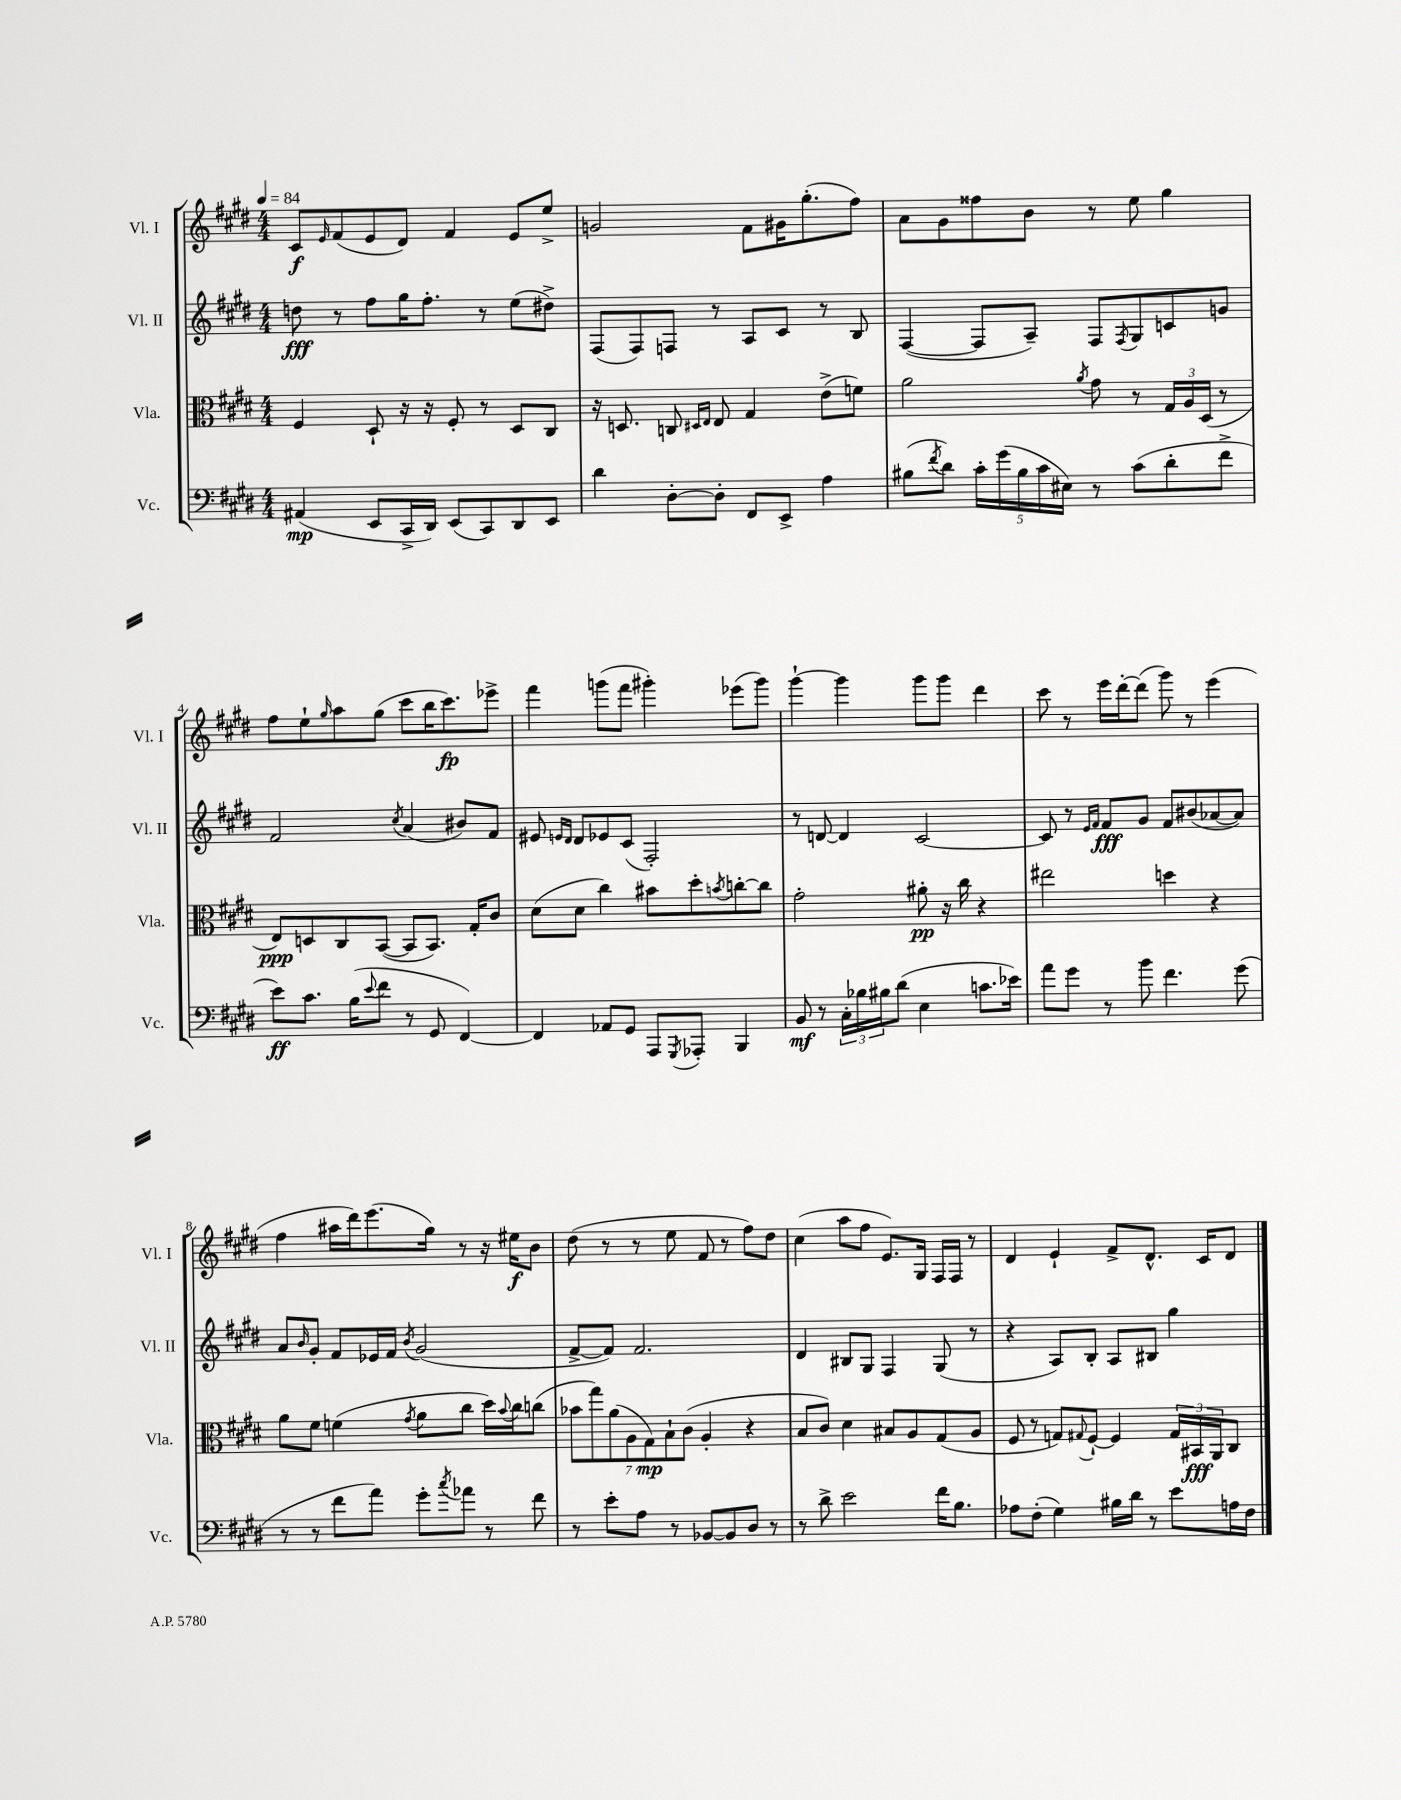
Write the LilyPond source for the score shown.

<<
\new StaffGroup <<
\new Staff = "s0" \with { instrumentName = "Vl. I" shortInstrumentName = "Vl. I" } {
    \clef treble \key e \major \numericTimeSignature \time 4/4 \tempo 4 = 84
    cis'8\f \grace { e'16 } fis'8( e'8 dis'8) fis'4 e'8 e''8-> |
    g'2 fis'8 gis'16 gis''8.-.( fis''8) |
    a'8 gis'8 fisis''8 b'8 r8 e''8 gis''4 |
    fis''8 e''8-! \grace { gis''16 } a''8 gis''8( cis'''8 b''16 cis'''8.\fp) ees'''8-> |
    fis'''4 g'''8( fis'''8 gis'''4-.) ees'''8( gis'''8) |
    gis'''4~-! gis'''4 gis'''8 gis'''8 dis'''4 |
    cis'''8 r8 e'''16 dis'''16~-. dis'''8( gis'''8) r8 e'''4( |
    fis''4 ais''16 dis'''16) e'''8.( gis''16) r8 r16 eis''16\f b'8 |
    dis''8( r8 r8 e''8 fis'8 r8 fis''8) dis''8 |
    cis''4( a''8 fis''8 e'8.) gis16 fis16 fis16 r8 |
    dis'4 e'4-! fis'8-> dis'8.-^ cis'16 dis'8 \bar "|." |
}
\new Staff = "s1" \with { instrumentName = "Vl. II" shortInstrumentName = "Vl. II" } {
    \clef treble \key e \major \numericTimeSignature \time 4/4
    d''8\fff r8 fis''8 gis''16 fis''8.-. r8 e''8( dis''8->) |
    fis8( fis8) f8 r8 a8 cis'8 r8 b8 |
    fis4~( fis8 a8--) fis8 \acciaccatura { fis8 } gis8 c'8 g'8 |
    fis'2 \acciaccatura { cis''8 } a'4( bis'8) fis'8 |
    eis'8 \grace { e'16 dis'16 } dis'8 ees'8 cis'8( fis2-.) |
    r8 d'8~ d'4 cis'2~ |
    cis'8 r8 \grace { e'16 fis'16 } fis'8\fff gis'8 fis'8 bis'8( aes'8~ aes'8) |
    a'8 \grace { b'16 } gis'8-. fis'8 ees'16 fis'16 \acciaccatura { b'8 } gis'2( |
    fis'8~-> fis'8) fis'2. |
    dis'4 bis8 gis8 fis4 gis8( r8 |
    r4 a8) b8-. a8 bis8 gis''4 \bar "|." |
}
\new Staff = "s2" \with { instrumentName = "Vla." shortInstrumentName = "Vla." } {
    \clef alto \key e \major \numericTimeSignature \time 4/4
    fis4 dis8-! r16 r16 fis8-. r8 dis8 cis8 |
    r16 d8. c8 \grace { dis16 e16 } e8 gis4 e'8->( f'8) |
    a'2 \acciaccatura { a'8 } gis'8 r8 \tuplet 3/2 { gis16 a16 dis16( } r8 |
    e8\ppp) d8 cis8 b,8~( b,8 b,8.) gis16-. cis'8 |
    dis'8( dis'8 cis''4) bis'8 dis''8-. \acciaccatura { b'8 } c''8~-. c''8 |
    gis'2-. ais'8-.\pp r16 cis''16 r4 |
    eis''2 d''4 r4 |
    a'8 fis'8 f'4( \acciaccatura { gis'8 } a'8 cis''8 dis''16) \appoggiatura { b'8 } cis''16 c''8( |
    \tuplet 7/4 { bes'8 gis''8) a'8( a8 gis8\mp) b8-! cis'8( } a4-. r4 |
    b8 cis'8) dis'4 bis8 a8 gis8( a8 |
    fis8 r8 g8) \appoggiatura { gis8 } fis8~-! fis4 \tuplet 3/2 { gis16 bis,16\fff a,16 } cis8 \bar "|." |
}
\new Staff = "s3" \with { instrumentName = "Vc." shortInstrumentName = "Vc." } {
    \clef bass \key e \major \numericTimeSignature \time 4/4
    ais,4\mp( e,8 cis,16-> dis,16) e,8( cis,8) dis,8 e,8 |
    dis'4 dis8~-. dis8-. fis,8 e,8-> a4 |
    bis8( \acciaccatura { fis'8 } dis'8) \tuplet 5/4 { cis'16-. gis'16( bis16 cis'16 eis16) } r8 cis'8( dis'8-. fis'8-> |
    e'8\ff) cis'8. b16( \appoggiatura { e'8 } fis'8 r8 gis,8 fis,4~) |
    fis,4 aes,8 gis,8 a,,8 \acciaccatura { gis,,8 } aes,,8-. b,,4 |
    b,8\mf r8 \tuplet 3/2 { cis16-. bes16 bis16 } dis'8( e4 c'8. ees'16) |
    a'8 gis'8 r8 b'8 fis'4. gis'8( |
    r8 r8 fis'8 a'8) gis'8-. \acciaccatura { cis''8 } aes'8 r8 fis'8 |
    r8 e'8-. a8 r8 bes,8~ bes,8 dis8 r8 |
    r8 dis'8-> e'2 fis'16 b8. |
    aes8 fis8-.( gis4) bis16 dis'16 r8 e'8 a16 fis16 \bar "|." |
}
>>
>>
